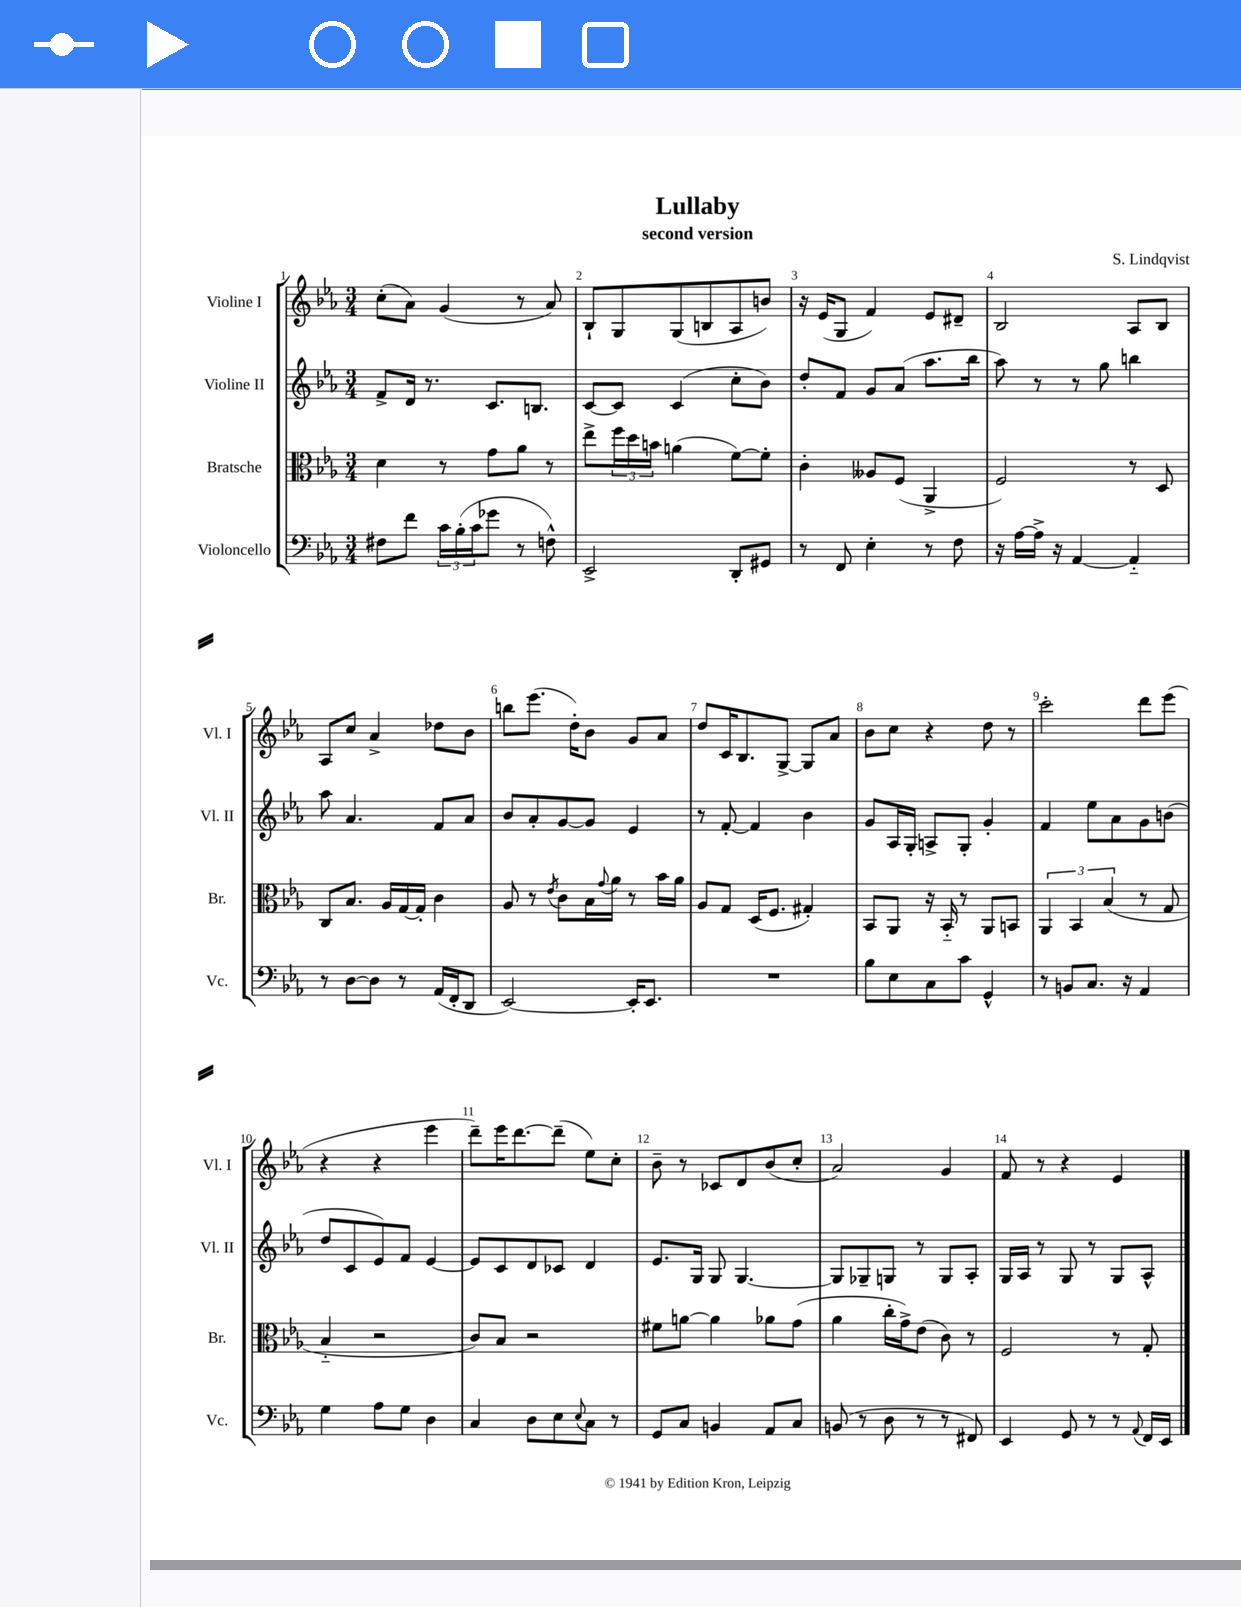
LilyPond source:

\header { title = "Lullaby" composer = "S. Lindqvist" subtitle = "second version" }
<<
\new StaffGroup <<
\new Staff = "s0" \with { instrumentName = "Violine I" shortInstrumentName = "Vl. I" } {
    \clef treble \key ees \major \numericTimeSignature \time 3/4
    c''8-.( aes'8) g'4( r8 aes'8) |
    bes8-! g8 g8( b8 aes8 b'8) |
    r16 ees'16( g8 f'4) ees'8 dis'8-- |
    bes2 aes8 bes8 |
    aes8 c''8 aes'4-> des''8 bes'8 |
    b''8 ees'''8.( d''16-.) bes'8 g'8 aes'8 |
    d''8 c'16 bes8. g8~-> g8 aes'8 |
    bes'8 c''8 r4 d''8 r8 |
    c'''2-. d'''8 ees'''8( |
    r4 r4 ees'''4 |
    d'''8--) ees'''16 d'''8.~ d'''8--( ees''8) c''8-. |
    bes'8-- r8 ces'8 d'8 bes'8( c''8-. |
    aes'2) g'4 |
    f'8 r8 r4 ees'4 \bar "|." |
}
\new Staff = "s1" \with { instrumentName = "Violine II" shortInstrumentName = "Vl. II" } {
    \clef treble \key ees \major \numericTimeSignature \time 3/4
    f'8-> d'16 r8. c'8. b8. |
    c'8~ c'8 c'4( c''8-. bes'8) |
    d''8-. f'8 g'8 aes'8( aes''8. bes''16 |
    aes''8) r8 r8 g''8 b''4 |
    aes''8 aes'4. f'8 aes'8 |
    bes'8 aes'8-. g'8~ g'8 ees'4 |
    r8 f'8~-. f'4 bes'4 |
    g'8 aes16 g16-. a8-> g8-. g'4-. |
    f'4 ees''8 aes'8 g'8 b'8( |
    d''8 c'8 ees'8) f'8 ees'4~ |
    ees'8 c'8 d'8 ces'8 d'4 |
    ees'8. g16 g8 g4.~ |
    g8 ges8-- g8 r8 g8 aes8-. |
    g16 aes16 r8 g8 r8 g8 aes8-^ \bar "|." |
}
\new Staff = "s2" \with { instrumentName = "Bratsche" shortInstrumentName = "Br." } {
    \clef alto \key ees \major \numericTimeSignature \time 3/4
    d'4 r8 g'8 aes'8 r8 |
    ees''8-> \tuplet 3/2 { f''16 d''16 b'16 } a'4( f'8~) f'8-. |
    c'4-. aeses8 f8( aes,4-> |
    f2) r8 d8 |
    c8 bes8. aes16 g16~ g16-. c'4 |
    aes8 r8 \acciaccatura { ees'8 } c'8 bes16 \appoggiatura { g'8 } aes'16 r8 bes'16 aes'16 |
    aes8 g8 d16( f8. gis4-.) |
    bes,8 aes,8 r16 bes,16-_ r8 aes,8 b,8 |
    \tuplet 3/2 { aes,4 bes,4 bes4( } r8 g8 |
    bes4-_ r2 |
    c'8) bes8 r2 |
    fis'8 a'8~ a'4 aes'8 g'8( |
    aes'4 c''16-. g'16->) ees'8( c'8) r8 |
    f2 r8 g8-. \bar "|." |
}
\new Staff = "s3" \with { instrumentName = "Violoncello" shortInstrumentName = "Vc." } {
    \clef bass \key ees \major \numericTimeSignature \time 3/4
    fis8 f'8 \tuplet 3/2 { c'16 bes16-.( c'16 } ges'8 r8 f8-^) |
    ees,2-> d,8-. gis,8 |
    r8 f,8 ees4-. r8 f8 |
    r16 aes16~ aes16-> r16 aes,4~ aes,4-_ |
    r8 d8~ d8 r8 aes,16( f,16-. d,8 |
    ees,2~) ees,16-. ees,8. |
    R2. |
    bes8 ees8 c8 c'8 g,4-^ |
    r8 b,8 c8. r16 aes,4 |
    g4 aes8 g8 d4 |
    c4 d8 ees8 \appoggiatura { ees8 } c8 r8 |
    g,8 c8 b,4 aes,8 c8 |
    b,8( r8 d8 r8 r8 fis,8) |
    ees,4 g,8 r8 r8 \appoggiatura { aes,8 } f,16 ees,16 \bar "|." |
}
>>
>>
\layout { \context { \Score \override BarNumber.break-visibility = ##(#f #t #t) barNumberVisibility = #all-bar-numbers-visible } }
